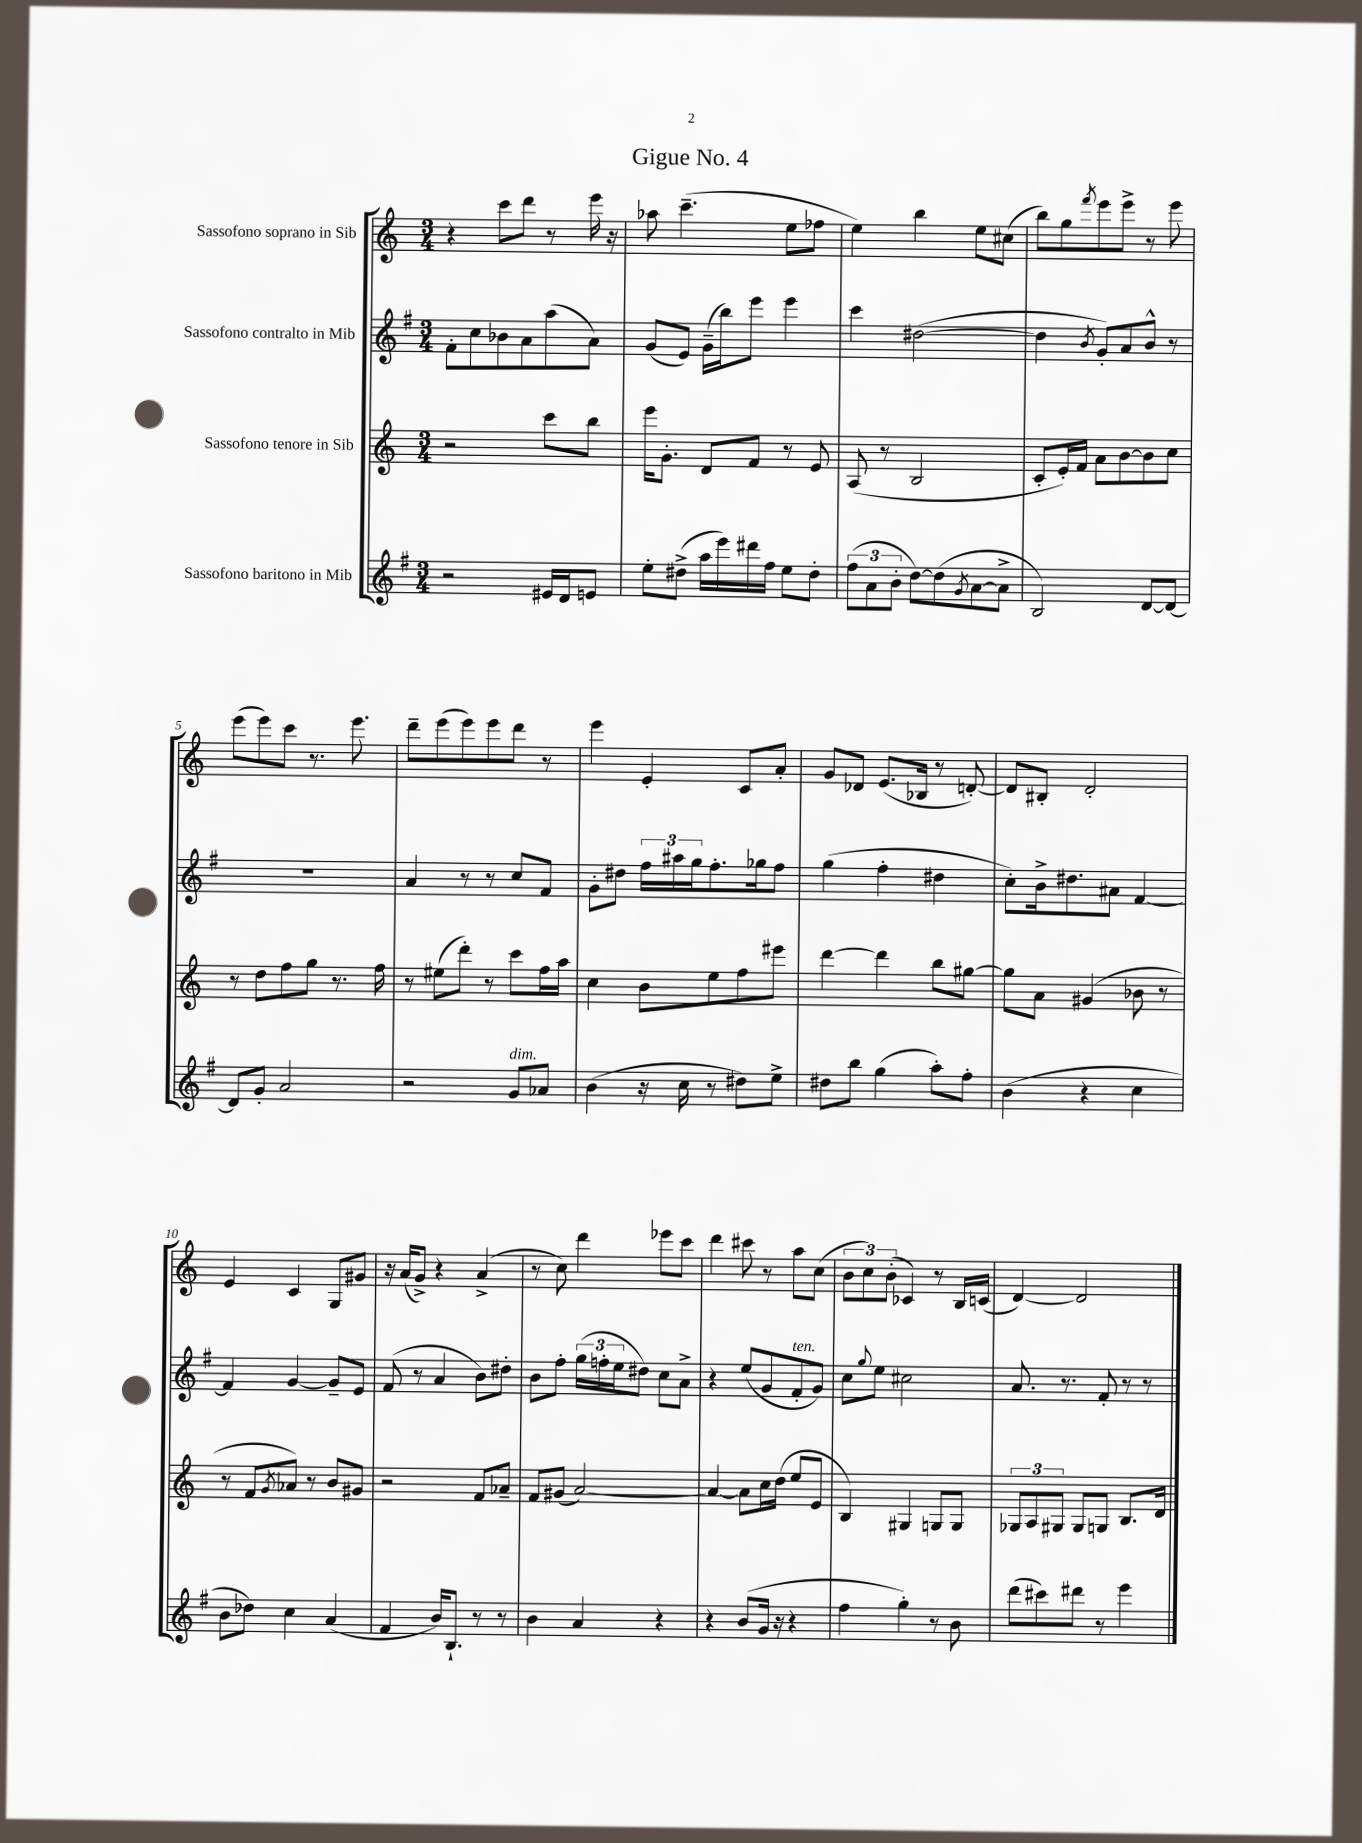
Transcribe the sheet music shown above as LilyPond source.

\header { title = "Gigue No. 4" }
<<
\new StaffGroup <<
\new Staff = "s0" \with { instrumentName = "Sassofono soprano in Sib" } {
    \clef treble \key c \major \numericTimeSignature \time 3/4
    r4 c'''8 d'''8 r8 e'''16 r16 |
    aes''8 c'''4.--( e''8 fes''8 |
    e''4) b''4 e''8 cis''8( |
    b''8) g''8 \acciaccatura { f'''8 } e'''8 e'''8-> r8 e'''8 |
    e'''8( e'''8) c'''8 r8. e'''8. |
    d'''8-- e'''8( e'''8) e'''8 d'''8 r8 |
    e'''4 e'4-. c'8 a'8-. |
    g'8 des'8 e'8.( bes16 r8 d'8~-.) |
    d'8 bis8-. d'2-. |
    e'4 c'4 g8 gis'8 |
    r16 a'16( g'8->) r4 a'4->( |
    r8 c''8) d'''4 ees'''8 c'''8 |
    d'''4 cis'''8 r8 a''8 c''8( |
    \tuplet 3/2 { b'8 c''8) b'8-.( } ces'4) r8 b16 c'16( |
    d'4~) d'2 \bar "|." |
}
\new Staff = "s1" \with { instrumentName = "Sassofono contralto in Mib" } {
    \clef treble \key g \major \numericTimeSignature \time 3/4
    fis'8-. c''8 bes'8 a'8 a''8( a'8) |
    g'8( e'8) g'16--( b''16) e'''8 e'''4 |
    c'''4 dis''2~( |
    dis''4 \acciaccatura { b'8 } g'8-.) a'8 b'8-^ r8 |
    R2. |
    a'4 r8 r8 c''8 fis'8 |
    g'8-. dis''8 \tuplet 3/2 { fis''16 ais''16 g''16 } fis''8.-. ges''16 fis''8 |
    g''4( fis''4-. dis''4 |
    c''8-.) b'16-> dis''8. ais'8 fis'4~ |
    fis'4 g'4~ g'8-- e'8 |
    fis'8( r8 a'4 b'8) dis''8-. |
    b'8 fis''8-. \tuplet 3/2 { g''16( f''16-. e''16 } dis''8) c''8 a'8-> |
    r4 e''8( g'8 fis'8-.^\markup { \italic "ten." } g'8) |
    c''8 \appoggiatura { g''8 } e''8 cis''2 |
    a'8. r8. fis'8-. r8 r8 \bar "|." |
}
\new Staff = "s2" \with { instrumentName = "Sassofono tenore in Sib" } {
    \clef treble \key c \major \numericTimeSignature \time 3/4
    r2 c'''8 b''8 |
    e'''16 g'8.-. d'8 f'8 r8 e'8 |
    a8( r8 b2 |
    c'8-. e'16-.) f'16 a'8 b'8~ b'8 c''8 |
    r8 d''8 f''8 g''8 r8. f''16 |
    r8 eis''8( d'''8-.) r8 c'''8 f''16 a''16 |
    c''4 b'8 e''8 f''8 eis'''8 |
    d'''4~ d'''4 b''8 gis''8~ |
    gis''8 a'8 gis'4( bes'8 r8 |
    r8 f'8 \acciaccatura { g'8 } aes'8) r8 b'8 gis'8 |
    r2 f'8 aes'8-- |
    f'8 gis'8( a'2~) |
    a'4~ a'8 c''16 d''16( e''8 e'8 |
    b4) gis4 g8 g8 |
    \tuplet 3/2 { ges8 a8 gis8 } gis8 g8 b8. d'16 \bar "|." |
}
\new Staff = "s3" \with { instrumentName = "Sassofono baritono in Mib" } {
    \clef treble \key g \major \numericTimeSignature \time 3/4
    r2 eis'16 d'16 e'8 |
    e''8-. dis''8->( a''16 e'''16) dis'''16 fis''16 e''8 dis''8-. |
    \tuplet 3/2 { fis''8( a'8 b'8-. } d''8~) d''8( \acciaccatura { g'8 } a'8~ a'8-> |
    b2) d'8~ d'8~ |
    d'8 g'8-. a'2 |
    r2 g'8^\markup { \italic "dim." } aes'8 |
    b'4( r16 c''16 r8 dis''8) e''8-> |
    dis''8 b''8 g''4( a''8-.) fis''8-. |
    b'4( r4 c''4 |
    b'8 des''8) c''4 a'4( |
    fis'4 b'16) b8.-! r8 r8 |
    b'4 a'4 r4 |
    r4 b'8( g'16 r16 r4 |
    fis''4 g''4-.) r8 b'8 |
    d'''8( cis'''8) dis'''8 r8 e'''4 \bar "|." |
}
>>
>>
